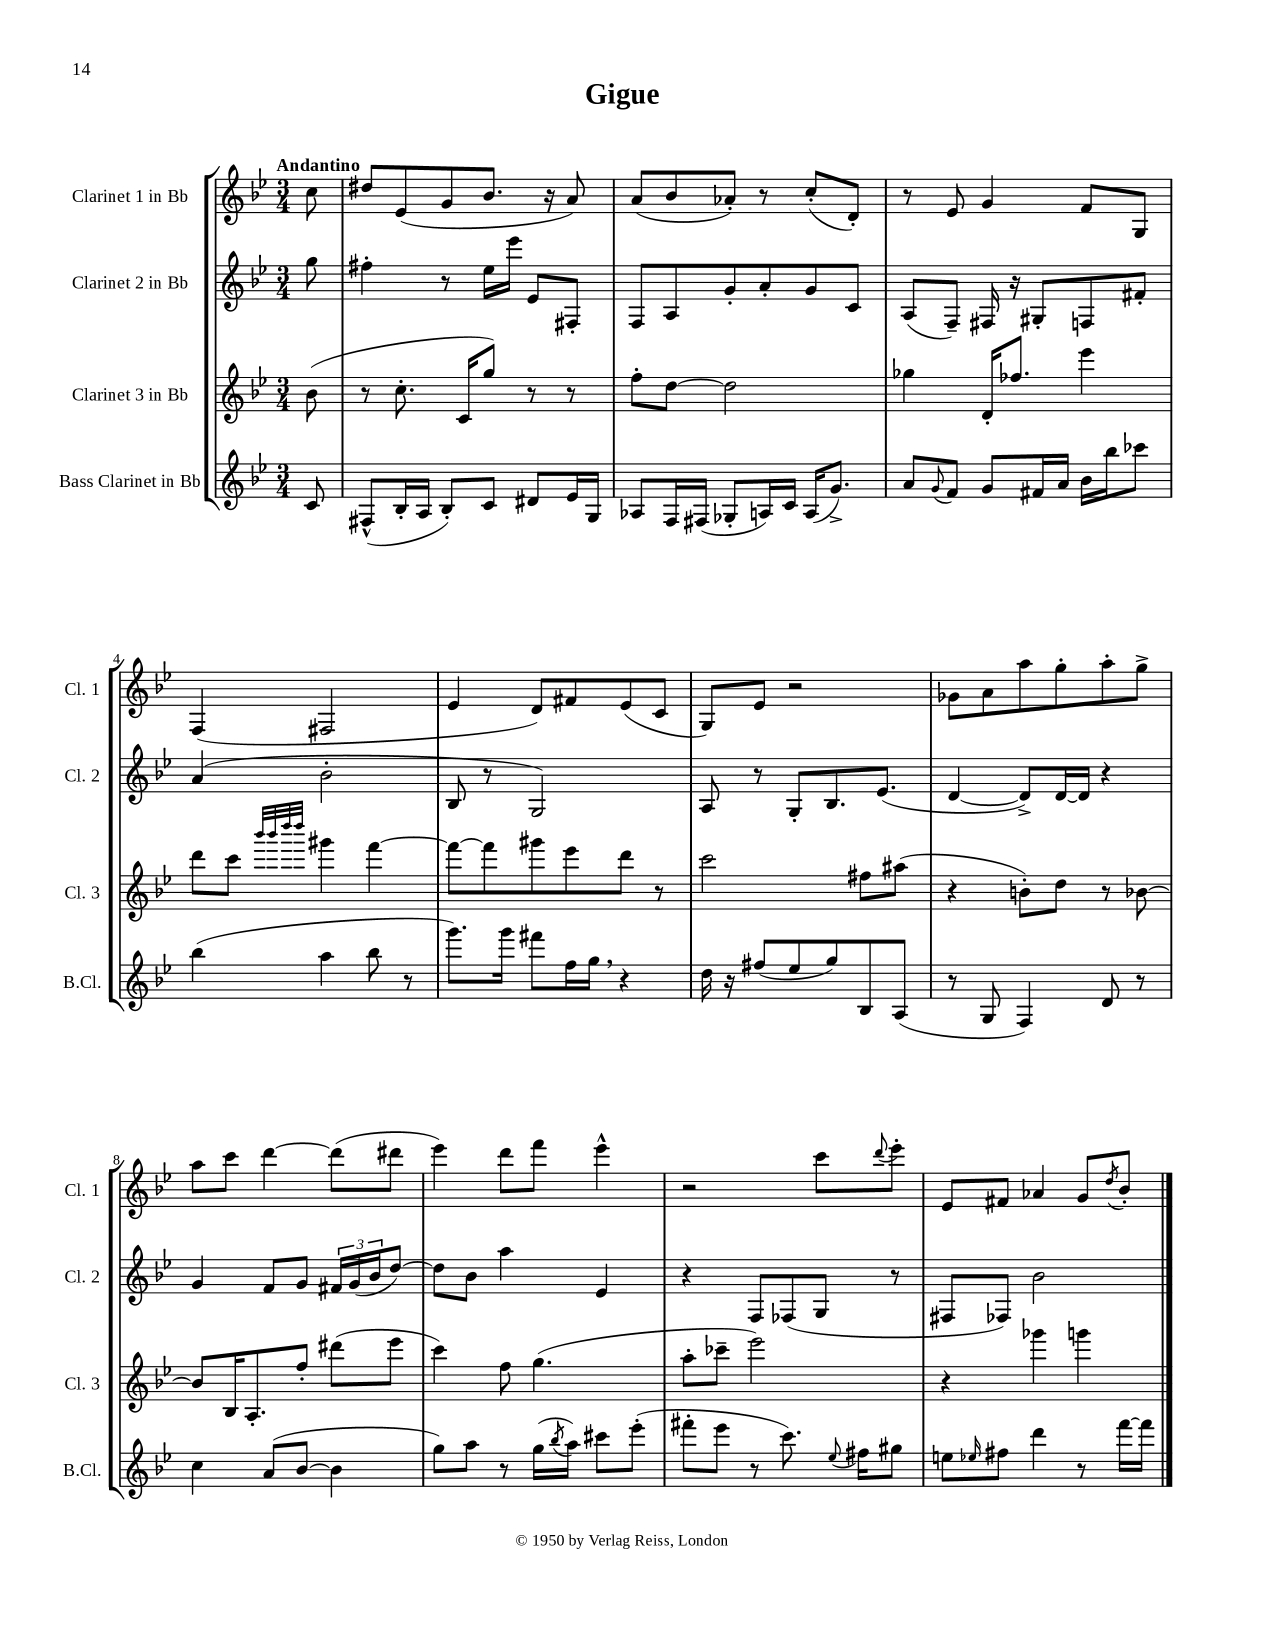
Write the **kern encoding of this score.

**kern	**kern	**kern	**kern
*staff4	*staff3	*staff2	*staff1
*clefG2	*clefG2	*clefG2	*clefG2
*k[b-e-]	*k[b-e-]	*k[b-e-]	*k[b-e-]
*M3/4	*M3/4	*M3/4	*M3/4
8c/	(8b-\	8gg\	8cc\
=	=	=	=
(8F#^^/L	8r	4ff#'\	8dd#/L
16B-'/L	8.cc'\	.	(8e-/
16A/JJ	.	.	.
8B-'/L)	.	8r	8g/
.	16c/LK	.	.
8c/J	8gg/J)	16ee-\LL	8.b-/J
.	.	16eee-\JJ	.
8d#/L	8r	8e-/L	.
.	.	.	16r
16e-/L	8r	8F#'/J	8a/)
16G/JJ	.	.	.
=	=	=	=
8A-/L	8ff'\L	8F/L	(8a/L
16F/L	[8dd\J	8A/	8b-/
(16F#/JJ	.	.	.
8G-'/L	2dd\]	8g'/	8a-'/J)
16A/L)	.	8a'/	8r
16c/JJ	.	.	.
(16A/LK	.	8g/	(8cc'/L
8.g^/J)	.	.	.
.	.	8c/J	8d'/J)
=	=	=	=
8a/L	4gg-\	(8A/L	8r
8qqg/	.	.	.
8f/J	.	8F~/J)	8e-/
8g/L	16d'/LK	16F#/	4g/
.	8.ff-/J	16r	.
16f#/L	.	8G#'/L	.
16a/JJ	.	.	.
16b-\LL	4eee-\	8F/	8f/L
16bb-\J	.	.	.
8ccc-\J	.	8f#'/J	8G/J
=	=	=	=
(4bb-\	8ddd\L	(4a/	(4F/
.	8ccc\J	.	.
.	32qqbbb-/LLL	.	.
.	32qqbbb-/	.	.
.	32qqdddd/	.	.
.	32qqdddd/JJJ	.	.
4aa\	4ggg#\	2b-'\	2F#/
8bb-\	[4fff\	.	.
8r	.	.	.
=	=	=	=
8.ggg\L)	8fff\_L	8B-/	4e-/
.	8fff\]	8r	.
16ggg\Jk	.	.	.
8fff#\L	8ggg#\	2G/)	8d/L)
16ff\L	8eee-\	.	8f#/
16gg\JJ	.	.	.
4r	8ddd\J	.	(8e-/
.	8r	.	8c/J
=	=	=	=
16dd\	2ccc\	8A/	8G/L)
16r	.	.	.
(8ff#/L	.	8r	8e-/J
8ee-/	.	8G'/L	2r
8gg/)	.	8.B-/	.
8B-/	8ff#\L	.	.
.	.	(8.e-/J	.
(8A/J	(8aa#\J	.	.
=	=	=	=
8r	4r	[4d/	8g-\L
8G/	.	.	8a\
4F/)	8b'\L)	8d^/]L)	8aa\
.	8dd\J	[16d/L	8gg'\
.	.	16d/]JJ	.
8d/	8r	4r	8aa'\
8r	[8b-\	.	8gg^\J
=	=	=	=
4cc\	8b-/]L	4g/	8aa\L
.	16B-/K	.	8ccc\J
.	8.A'/	.	.
(8a/L	.	8f/L	[4ddd\
[8b-/J	8ff'/J	8g/J	.
4b-\]	(8ddd#\L	24f#/LL	(8ddd\]L
.	.	(24g/	.
.	.	24b-/J	.
.	8eee-\J	[8dd/J)	8ddd#\J
=	=	=	=
8gg\L)	4ccc\)	8dd\]L	4eee-\)
8aa\J	.	8b-\J	.
8r	8ff\	4aa\	8ddd\L
(16gg\LL	(4.gg\	.	8fff\J
8qbb-/	.	.	.
16aa\JJ)	.	.	.
8ccc#\L	.	4e-/	4eee-^^\
(8eee-'\J	.	.	.
=	=	=	=
8fff#'\L	8aa'\L	4r	2r
8eee-\J	8ccc-~\J	.	.
8r	2eee-\)	8F/L	.
8.ccc\)	.	(8F-/	.
.	.	8G/J	8ccc\L
8qqee-/	.	.	.
16ff#\LK	.	.	.
.	.	.	8qqddd/
8gg#\J	.	8r	8eee-'\J
=	=	=	=
8ee\L	4r	8F#/L	8e-/L
16qqee-/	.	.	.
8ff#\J	.	8F-/J)	8f#/J
4ddd\	4ggg-\	2b-\	4a-/
8r	4ggg\	.	8g/L
.	.	.	8qdd/
[16fff\LL	.	.	8b-'/J
16fff\]JJ	.	.	.
==	==	==	==
*-	*-	*-	*-
